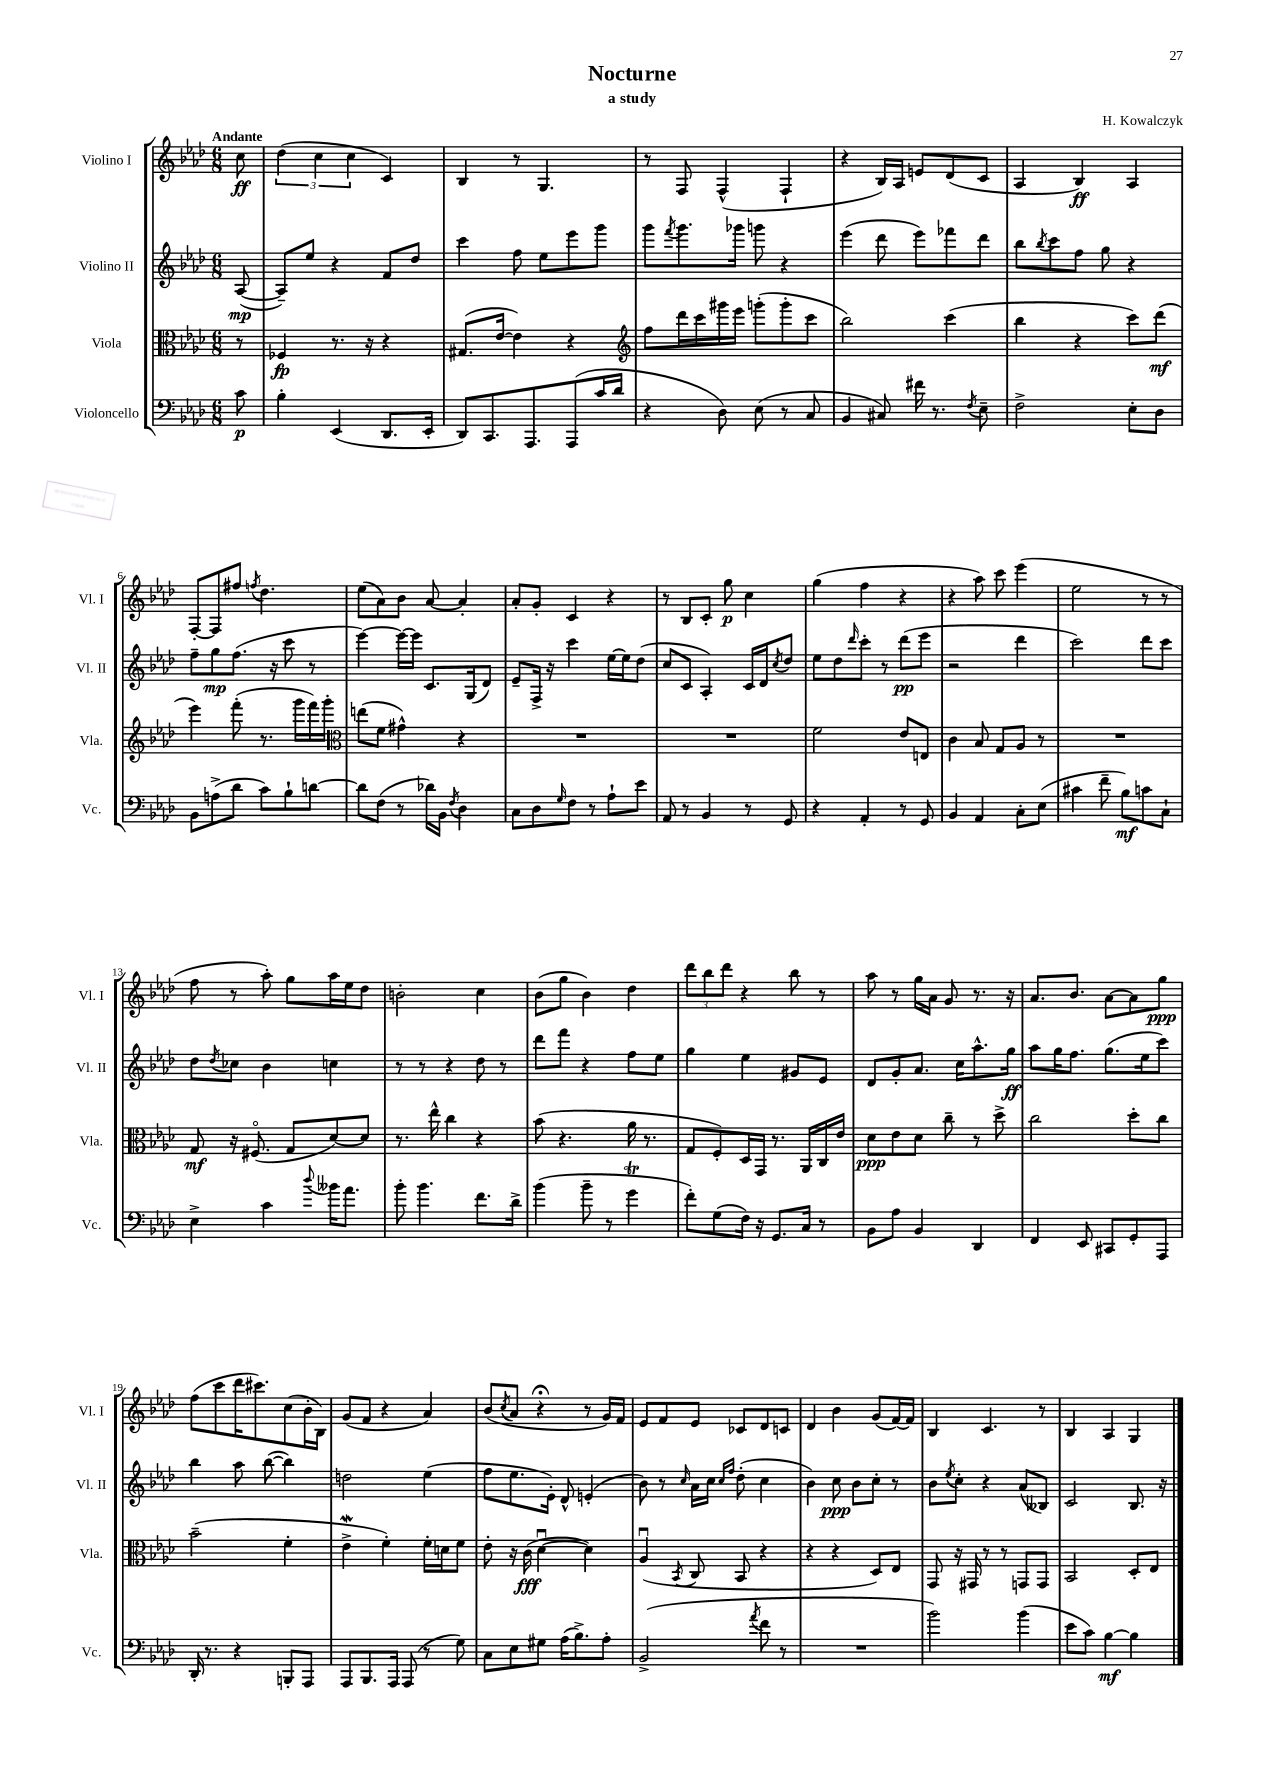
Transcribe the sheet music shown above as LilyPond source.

\header { title = "Nocturne" composer = "H. Kowalczyk" subtitle = "a study" }
<<
\new StaffGroup <<
\new Staff = "s0" \with { instrumentName = "Violino I" shortInstrumentName = "Vl. I" } {
    \clef treble \key aes \major \numericTimeSignature \time 6/8 \partial 8 \tempo "Andante"
    c''8\ff |
    \tuplet 3/2 { des''4( c''4 c''4 } c'4) |
    bes4 r8 g4. |
    r8 f8 f4-^( f4-! |
    r4 bes16) aes16 e'8 des'8( c'8 |
    aes4 bes4\ff) aes4 |
    f8~-. f8 fis''8 \acciaccatura { f''8 } des''4. |
    ees''8( aes'8) bes'8 aes'8~ aes'4-. |
    aes'8-. g'8-. c'4 r4 |
    r8 bes8 c'8-. g''8\p c''4 |
    g''4( f''4 r4 |
    r4 aes''8) c'''8 ees'''4( |
    ees''2 r8 r8 |
    f''8 r8 aes''8-.) g''8 aes''16 ees''16 des''8 |
    b'2-. c''4 |
    bes'8( g''8 bes'4) des''4 |
    \tuplet 3/2 { des'''8 bes''8 des'''8 } r4 bes''8 r8 |
    aes''8 r8 g''16 aes'16 g'8 r8. r16 |
    aes'8. bes'8. aes'8~ aes'8 g''8\ppp |
    f''8( c'''8 des'''16 cis'''8.) c''8( bes'16-. bes16) |
    g'8( f'8 r4 aes'4) |
    bes'8( \acciaccatura { c''8 } aes'8 r4\fermata r8 g'16) f'16 |
    ees'8 f'8 ees'8 ces'8 des'8 c'8 |
    des'4 bes'4 g'8( f'16~) f'16 |
    bes4 c'4. r8 |
    bes4 aes4 g4 \bar "|." |
}
\new Staff = "s1" \with { instrumentName = "Violino II" shortInstrumentName = "Vl. II" } {
    \clef treble \key aes \major \numericTimeSignature \time 6/8 \partial 8
    aes8~\mp( |
    aes8--) ees''8 r4 f'8 des''8 |
    c'''4 f''8 ees''8 ees'''8 g'''8 |
    g'''8 \acciaccatura { f'''8 } g'''8. ges'''16 g'''8 r4 |
    ees'''4( des'''8 ees'''8) fes'''8 des'''8 |
    bes''8 \acciaccatura { bes''8 } c'''8 f''8 g''8 r4 |
    f''8-- g''8\mp f''8.( r16 c'''8 r8 |
    ees'''4~) ees'''16~ ees'''16 c'8. g16( des'8) |
    ees'8-- f16-> r16 c'''4 ees''16~ ees''16 des''8( |
    c''8 c'8 aes4-.) c'16 des'16 \acciaccatura { c''8 } des''8 |
    ees''8 des''8 \grace { des'''16 } c'''8-. r8 des'''8\pp( ees'''8 |
    r2 des'''4 |
    c'''2) des'''8 c'''8 |
    des''8 \acciaccatura { des''8 } ces''8 bes'4 c''4 |
    r8 r8 r4 des''8 r8 |
    des'''8 f'''8 r4 f''8 ees''8 |
    g''4 ees''4 gis'8 ees'8 |
    des'8 g'8-. aes'8. c''16 aes''8.-^ g''16\ff |
    aes''8 g''16 f''8. g''8.( ees''16 c'''8) |
    bes''4 aes''8 bes''8~( bes''4) |
    d''2 ees''4( |
    f''8 ees''8. ees'16-.) des'8-^ e'4-.( |
    bes'8) r8 \grace { c''16 } aes'16 c''16 \grace { c''16 f''16 } des''8-.( c''4 |
    bes'4) c''8\ppp bes'8 c''8-. r8 |
    bes'8 \acciaccatura { ees''8 } c''8-. r4 aes'8( beses8) |
    c'2 bes8. r16 \bar "|." |
}
\new Staff = "s2" \with { instrumentName = "Viola" shortInstrumentName = "Vla." } {
    \clef alto \key aes \major \numericTimeSignature \time 6/8 \partial 8
    r8 |
    fes4\fp r8. r16 r4 |
    gis8.( ees'16~ ees'4) r4 |
    \clef treble f''8 des'''16 c'''16 gis'''16 ees'''16 g'''8-.( g'''8-. c'''8 |
    bes''2) c'''4( |
    bes''4 r4 c'''8) des'''8\mf( |
    ees'''4) f'''8-.( r8. g'''16 f'''16) g'''16-. |
    \clef alto e''8( f'8 gis'4-^) r4 |
    R2. |
    R2. |
    f'2 ees'8 e8 |
    c'4 bes8 g8 aes8 r8 |
    R2. |
    g8\mf r16 fis8.\flageolet( g8 des'8~) des'8 |
    r8. ees''16-^ c''4 r4 |
    bes'8( r4. aes'16 r8. |
    g8 f8-.) des16 g,16 r8. aes,16 c16 ees'16 |
    des'8\ppp ees'8 des'8 c''8-- r8 des''8-> |
    c''2 des''8-. c''8 |
    bes'2--( f'4-. |
    ees'4->\mordent f'4-.) f'16-. d'16 f'8 |
    ees'8-. r16 c'16\fff( des'4~\downbow des'4) |
    aes4\downbow( \acciaccatura { bes,8 } c8 bes,8 r4 |
    r4 r4 des8) ees8 |
    g,8 r16 gis,16 r8 r8 g,8 g,8 |
    bes,2 des8-. ees8 \bar "|." |
}
\new Staff = "s3" \with { instrumentName = "Violoncello" shortInstrumentName = "Vc." } {
    \clef bass \key aes \major \numericTimeSignature \time 6/8 \partial 8
    c'8\p |
    bes4-. ees,4( des,8. ees,16-. |
    des,8) c,8. aes,,8. aes,,8( c'16 des'16 |
    r4 des8) ees8( r8 c8 |
    bes,4 cis8) fis'16 r8. \acciaccatura { f8 } ees8-- |
    f2-> ees8-. des8 |
    bes,8 a8->( des'8 c'8) bes8-! d'8~ |
    d'8 f8( r8 des'16) bes,16 \acciaccatura { f8 } des4 |
    c8 des8 \grace { g16 } f8 r8 aes8-! ees'8 |
    aes,8 r8 bes,4 r8 g,8 |
    r4 aes,4-. r8 g,8 |
    bes,4 aes,4 c8-. ees8( |
    cis'4 f'8-- bes8\mf) c'8 c8-! |
    ees4-> c'4 \appoggiatura { des''8 } beses'16 aes'8. |
    bes'8-. bes'4. f'8. des'16-> |
    bes'4( bes'8-- r8 g'4\trill |
    f'8-.) g8( f16) r16 g,8. c16 r8 |
    bes,8 aes8 bes,4 des,4 |
    f,4 ees,8 cis,8 g,8-. aes,,8 |
    des,16-. r8. r4 b,,8-. aes,,8 |
    aes,,8 bes,,8. aes,,16 aes,,8( r8 g8) |
    c8 ees8 gis8 aes16( bes8.->) aes8-. |
    bes,2->( \acciaccatura { aes'8 } f'8 r8 |
    R2. |
    bes'2) bes'4( |
    ees'8 c'8) bes4~\mf bes4 \bar "|." |
}
>>
>>
